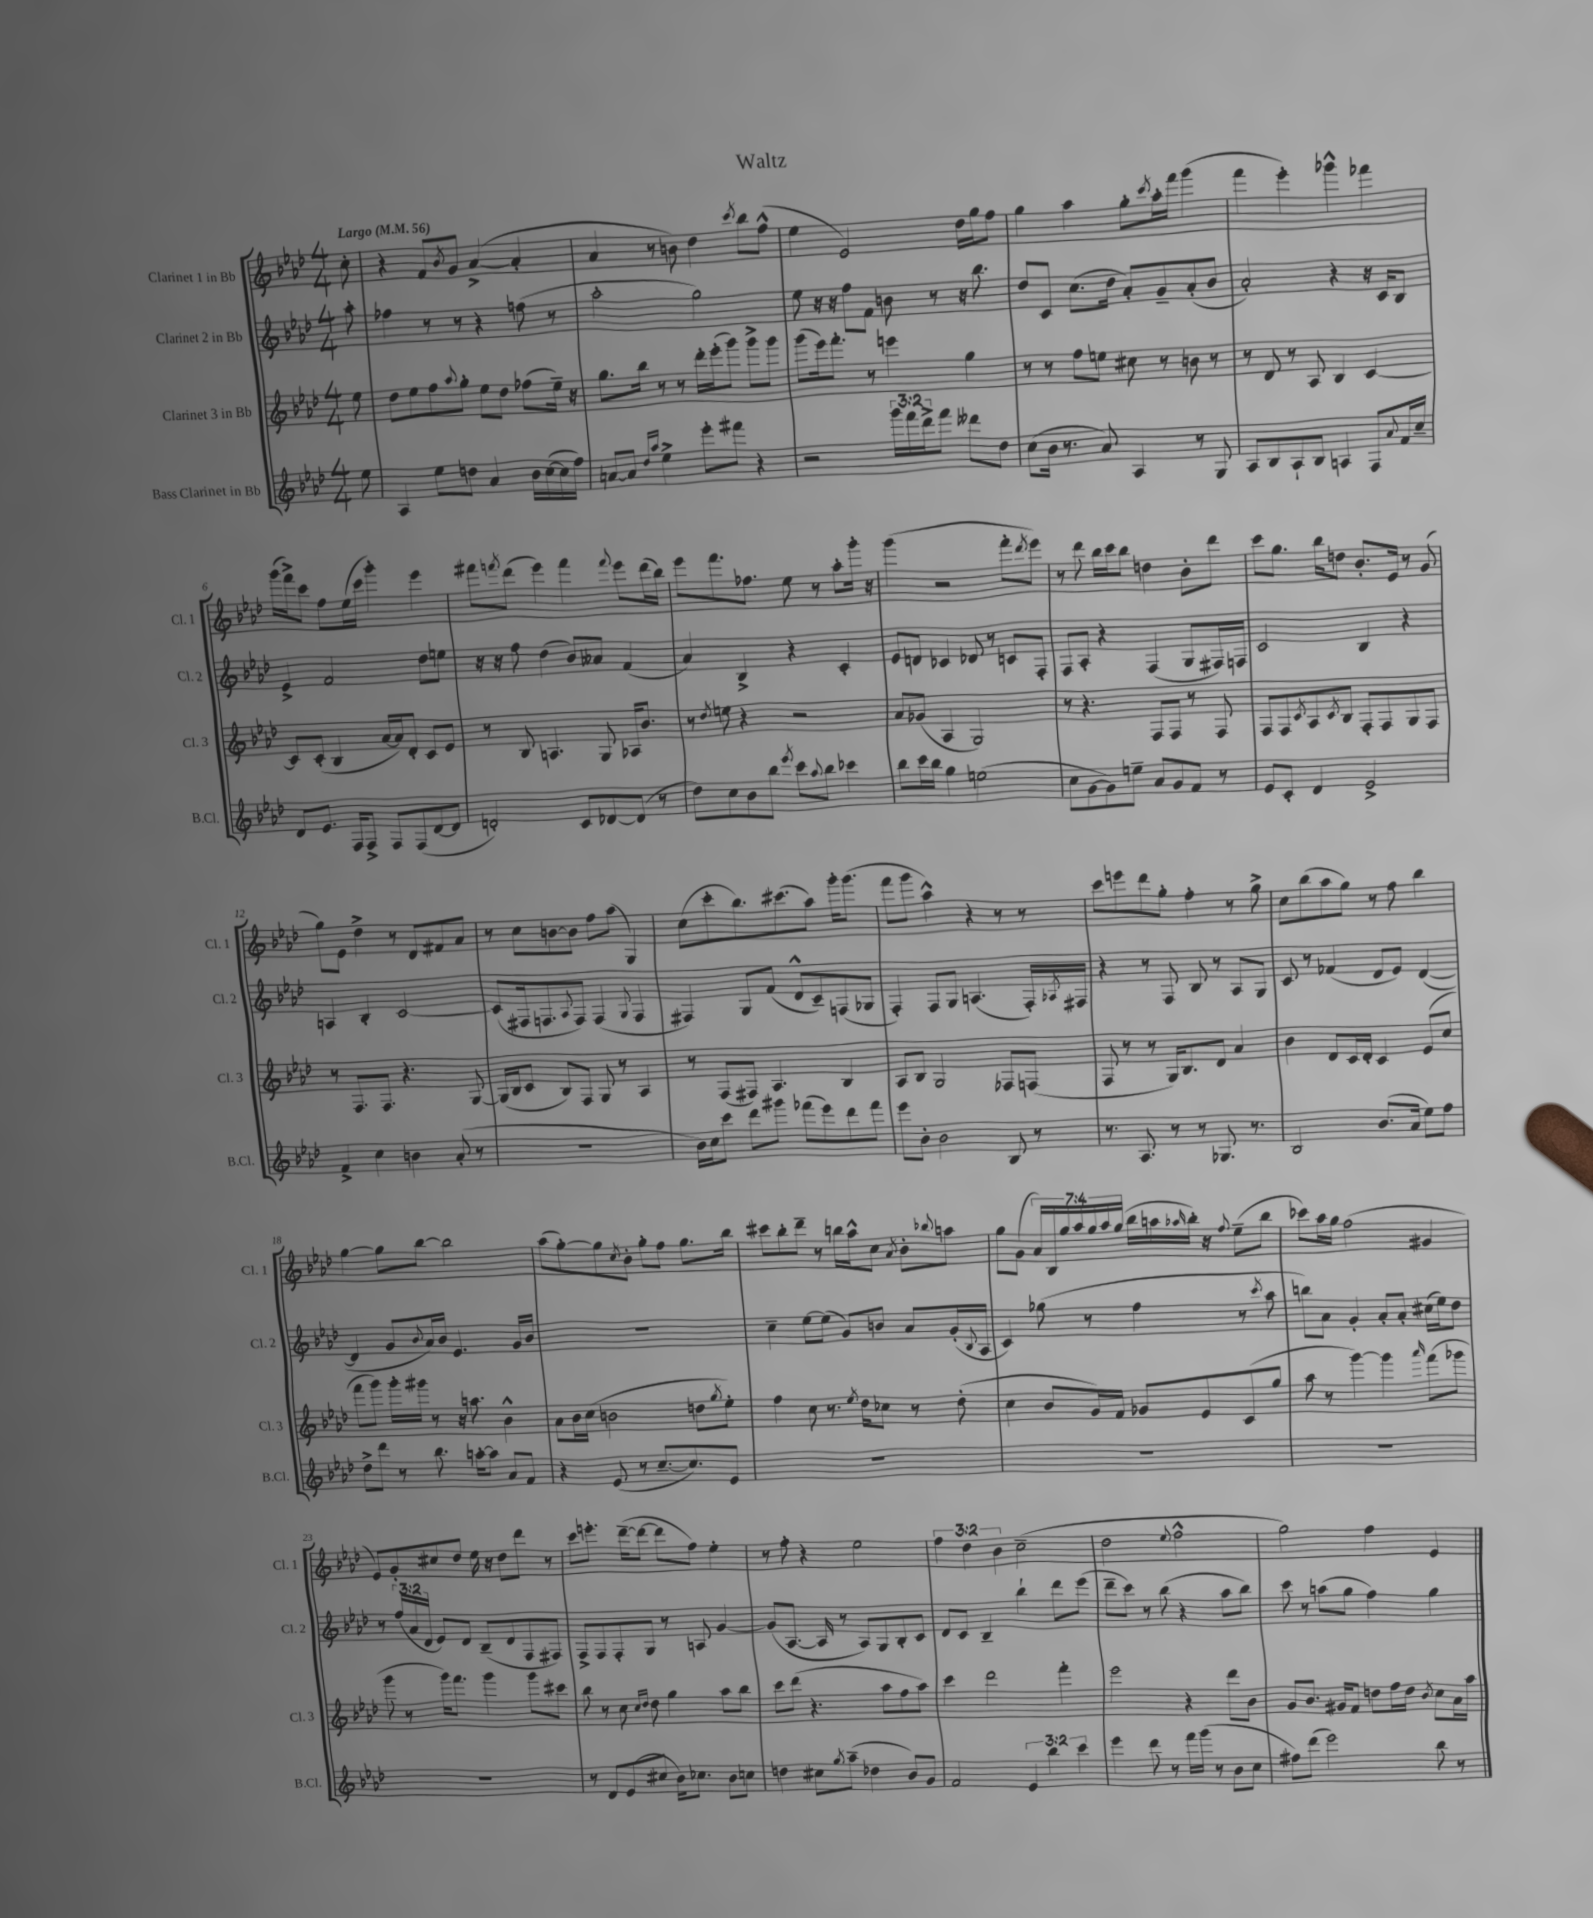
\header { title = "Waltz" }
<<
\new StaffGroup <<
\new Staff = "s0" \with { instrumentName = "Clarinet 1 in Bb" shortInstrumentName = "Cl. 1" } {
    \clef treble \key aes \major \numericTimeSignature \time 4/4 \override Staff.TupletNumber.text = #tuplet-number::calc-fraction-text \partial 8 \tempo "Largo" 4 = 56
    c''8-. |
    r4 f'8 \acciaccatura { bes'8 } g'8 aes'4~->( aes'4-. |
    aes'4 r8 b'8) des''4 \acciaccatura { c'''8 } bes''8 f''8-^( |
    ees''4 ees'2) des''16 g''16 f''8 |
    g''4 aes''4 g''8-. \acciaccatura { c'''8 } aes''16-. f'''16 g'''4( |
    f'''4 ees'''4-.) ges'''4-^ fes'''4 |
    g'''16( f'''16->) c'''8 f''8 ees''16( c'''16 g'''4-.) ees'''4 |
    fis'''8 \acciaccatura { f'''8 } des'''8( ees'''4) f'''4 \appoggiatura { f'''8 } ees'''8 des'''16( bes''16) |
    ees'''8 f'''8. fes''8. ees''8 r8 aes''8-. g'''16-. r16 |
    g'''4( r2 f'''8-. \acciaccatura { des'''8 } ees'''8) |
    r8 des'''8 bes''16 c'''16 bes''8 d''4 bes'8-. des'''8 |
    c'''8 g''8. bes''16 d''8 bes'8.-. ees'16 r8 g'8( |
    g''8) ees'8 des''4-> r8 des'8 fis'8 aes'8 |
    r8 c''8 b'8~ b'8 f''8 aes''8( g4) |
    c''8( c'''8-. bes''8.) cis'''8.( aes''8) g'''16-. g'''8.( |
    f'''8 g'''8 aes''4-^) r4 r8 r8 |
    c'''8 e'''8 des'''8 g''8-. f''4-. r8 g''8-> |
    c''8 bes''8( aes''8 g''8) r8 f''8 bes''4 |
    g''4~ g''8 bes''8~ bes''2 |
    aes''8( g''8~-.) g''8 \acciaccatura { c''8 } bes'8-. g''8-. f''8 g''8. bes''16 |
    cis'''8 bes''8-. des'''8-- r8 b''16 aes''16-^ c''8 \acciaccatura { aes'8 } bes'8-. \appoggiatura { bes''8 } a''8 |
    g''8 g'8( \tuplet 7/4 { aes'16) bes16 g''16 aes''16 g''16 aes''16 g''16( } bes''16 a''16 \grace { aes''16 } bes''16-.) r16 \appoggiatura { f''8 } ees''8--( bes''8 |
    ces'''8) aes''16 g''16 f''2( gis'4 |
    ees'8) g'8-. cis''8 des''8 ees''16 r16 des''8 des'''8 r8 |
    c'''8 e'''8.-. des'''16~--( des'''8~ des'''8 f''8) ees''4-. |
    r8 f''8-. r4 ees''2 |
    \tuplet 3/2 { f''4 des''4 bes'4 } c''2--( |
    des''2 \appoggiatura { ees''8 } f''2-^ |
    g''2) f''4 ees'4 \bar "|." |
}
\new Staff = "s1" \with { instrumentName = "Clarinet 2 in Bb" shortInstrumentName = "Cl. 2" } {
    \clef treble \key aes \major \numericTimeSignature \time 4/4 \override Staff.TupletNumber.text = #tuplet-number::calc-fraction-text \partial 8
    aes''8-. |
    fes''4 r8 r8 r4 f''8( r8 |
    aes''2-. g''2) |
    ees''8 r16 r16 f''8 f'8 b'8 r8 r16 bes''8. |
    des''8 c'8 c''8.( des''16 aes'8-.) g'8-- aes'8-.( bes'8 |
    aes'2-.) r4 r16 c'16 bes8 |
    ees'4-> f'2 des''8 e''8 |
    r16 r16 f''8 des''4( bes'8) aeses'8 f'4( |
    aes'4) bes4-> r4 c'4-. |
    ees'8 d'8 ces'4 des'8 r8 c'8 f8-. |
    f8 aes8-. r4 f4( g8 fis16) f16 |
    c'2 bes4 r4 |
    a4 bes4-. c'2~ |
    c'8( fis16 f8. \appoggiatura { aes8 } f8) f4( \appoggiatura { g8 } f4 |
    fis4) g8 f'8( des'8-^ c'8--) f8( ges8 |
    f4-.) f8 g8 a4.( f16-.) \acciaccatura { aes8 } fis16 |
    r4 r8 f8 bes8 r8 aes8 g8 |
    c'8 r8 fes'4( des'8 ees'8) des'4~( |
    des'4 g'8 \appoggiatura { bes'8 } aes'16) bes'16 ees'4. g'16 bes'16 |
    R1 |
    c''4-- ees''8~ ees''8( g'8) b'8 aes'8 g'16-.( \appoggiatura { bes8 } aes16 |
    c'4) ges''8( r8 f''4 r8 \acciaccatura { c'''8 } aes''8 |
    b''8) aes'8 g'4-. aes'8-. aes'8-. cis''16( ees''16) des''8 |
    r8 \tuplet 3/2 { f''16( aes'16 des'16 } ees'8) des'8 bes8--( des'8 f8 fis8) |
    f8-> f8 f8-. g8 r8 a8 g'4~ |
    g'8( aes8.~ aes16 r8 aes8) g8 bes8-. c'8 |
    des'8 c'8 bes4-- bes''4-! des'''8 ees'''8( |
    des'''8-- c'''8) r8 bes''8( r4 aes''8 bes''8) |
    c'''8 r8 a''8( g''8 f''4) g''4 \bar "|." |
}
\new Staff = "s2" \with { instrumentName = "Clarinet 3 in Bb" shortInstrumentName = "Cl. 3" } {
    \clef treble \key aes \major \numericTimeSignature \time 4/4 \partial 8
    ees''8 |
    des''8 ees''8 f''8 \appoggiatura { aes''8 } g''8-. ees''8 des''8 fes''8( ees''16--) r16 |
    g''8. bes''16 r8 r8 des'''16-. ees'''16-.( g'''8) g'''8-> g'''8 |
    g'''8( ees'''16) f'''8.-. r8 e'''4 g''4 |
    r8 r8 f''8 e''8 cis''8 r8 b'8 r8 |
    r8 des'8 r8 aes8 bes4 c'4~ |
    c'8 c'8-.( bes4 aes'16~ aes'16) des'8-. c'8 ees'8 |
    r8 bes8 a4. g8 aes16 bes'8. |
    r8 \acciaccatura { des''8 } e''8 r4 r2 |
    aes'8 ges'8( aes4 g2) |
    r8 r4. f8 f8 r8 f8 |
    f8 f8 \acciaccatura { c'8 } aes8 \acciaccatura { c'8 } bes8 f8-. f8 g8 f8 |
    r8 f8. f8. r4. g8~ |
    g16( bes16 c'8 bes8) f8 g8 r8 aes4 |
    r8 f8( fis8) aes4. bes4 |
    aes8 bes8 g2 fes8 f8( |
    f8 r8 r8 g16) bes8. des'8 aes'4 |
    bes'4 des'8 c'16 des'16-. c'4 ees'8( c''8 |
    f'''8 g'''8) g'''16-. gis'''16 r8 r16 a''8. bes'4-^ |
    aes'8 bes'16 c''16( b'2 d''8 \acciaccatura { g''8 } ees''8-.) |
    f''4 c''8 r8. \acciaccatura { ees''8 } des''16 ces''8 r8 des''8-.( |
    c''4 bes'8 g'16) f'16 ges'8 ees'8 c'8( g''8 |
    aes''8 r8 g'''4~) g'''4 \grace { aes'''16 } f'''8( ges'''8 |
    g'''8 r8 g'''16) f'''8. g'''4 g'''8 cis'''8 |
    bes''8 r8 c''8 \grace { c''16 des''16 } des''8 g''4 aes''8 bes''8 |
    c'''8 des'''8( r4. aes''8 f''8 aes''8) |
    c'''4 des'''2 f'''4-. |
    ees'''2 r4 des'''8 bes'8 |
    g'8 bes'8. gis'16 f'8 d''8 f''16 d''16 \acciaccatura { bes'8 } c''8 aes'16 aes''16 \bar "|." |
}
\new Staff = "s3" \with { instrumentName = "Bass Clarinet in Bb" shortInstrumentName = "B.Cl." } {
    \clef treble \key aes \major \numericTimeSignature \time 4/4 \override Staff.TupletNumber.text = #tuplet-number::calc-fraction-text \partial 8
    ees''8 |
    aes4 ees''8 d''8 aes'4 bes'16 c''16~( c''16 f''16) |
    a'8~ a'8 \grace { des''16 aes''16 } ees''4-> ees'''8-. fis'''8 r4 |
    r2 \tuplet 3/2 { g'''16 f'''16 des'''16-> } f'''8 deses'''8 des''8 |
    c''8( bes'16 r8. aes'8) aes4 r8 g8 |
    aes8 bes8 aes8-! bes8 a4 f8 \appoggiatura { aes'8 } f'16 c''16-- |
    des'8 ees'8. f16 f8-> f8 f8( des'8~ des'8 |
    d'2-.) c'8 des'8~ des'8( r8 |
    des''8) c''8 bes'8 bes''8 \acciaccatura { ees'''8 } c'''8 \appoggiatura { aes''8 } bes''8 ces'''4 |
    bes''8 c'''16 bes''16 g''4 e''2( |
    c''8 g'8~ g'8) e''8-- aes'8 g'8 f'8 r8 |
    ees'8 c'8-. des'4 ees'2-> |
    f'4-> c''4 b'4 aes'8-.( r8 |
    R1 |
    bes'16) c''16 c'''8 des'''8 gis'''8 fes'''8( ees'''8) des'''8 fes'''8 |
    ees'''8 bes'8-. bes'2 bes8 r8 |
    r8. aes8. r8 r8 ges8. r8. |
    bes2 bes'8.( aes'16 ees''8) f''8 |
    des''8-> des'''8 r8 bes''8. a''16~-. a''8 aes'8 f'8 |
    r4 ees'8( r8 c''8.~-- c''8.) ees'8 |
    R1 |
    R1 |
    R1 |
    R1 |
    r8 des'8 ees'8( cis''8 bes'16) ces''8. bes'8 c''8 |
    d''4 cis''8 \acciaccatura { g''8 } aes''8--( des''4 bes'8) g'8 |
    f'2 \tuplet 3/2 { ees'4 bes''4 c'''4 } |
    ees'''4 des'''8 r8 f'''16 g'''16( r8 bes'8 c''8 |
    fis''8) des'''8( ees'''2) bes''8 r8 \bar "|." |
}
>>
>>
